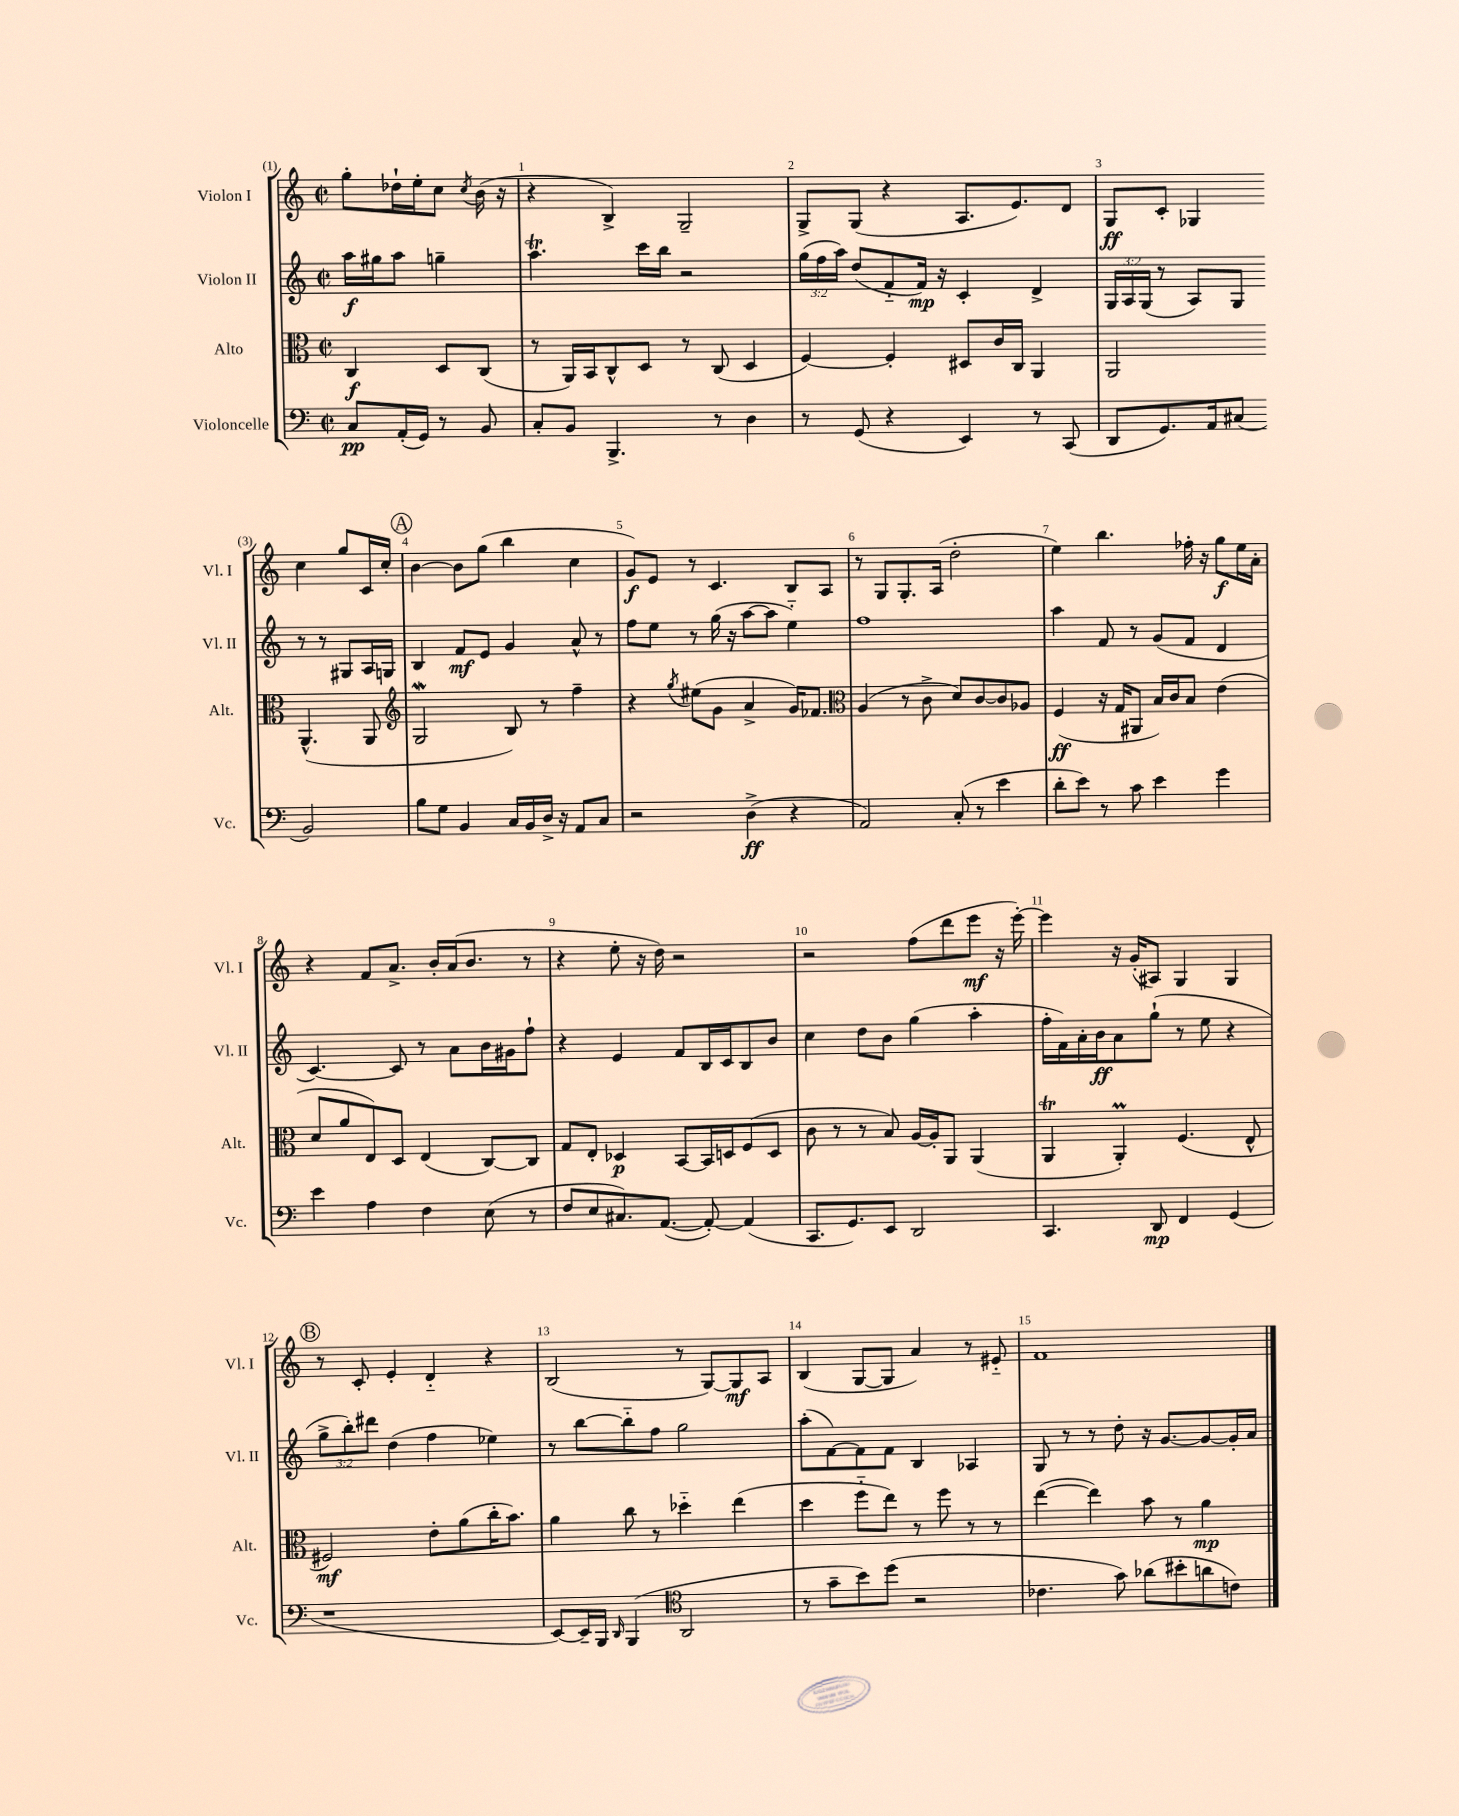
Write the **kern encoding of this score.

**kern	**kern	**kern	**kern
*staff4	*staff3	*staff2	*staff1
*clefF4	*clefC3	*clefG2	*clefG2
*k[]	*k[]	*k[]	*k[]
*M2/2	*M2/2	*M2/2	*M2/2
*met(c|)	*met(c|)	*met(c|)	*met(c|)
8C/L	4C/	16aa\LL	8gg'\L
.	.	16gg#\J	.
(16AA'/L	.	8aa\J	16dd-`\L
16GG/JJ)	.	.	16ee'\J
8r	8D/L	4gg~\	8cc\J
.	.	.	8qcc/
8BB/	(8C/J	.	(16b\
.	.	.	16r
=	=	=	=
8C'/L	8r	4.aa\	4r
8BB/J	16AA/LL)	.	.
.	16BB/J	.	.
4.BBB^/	8C^^/	.	4B^/)
.	8D/J	16ccc\LL	.
.	.	16bb\JJ	.
.	8r	2r	2G~/
8r	(8C/	.	.
4D\	4D/	.	.
=	=	=	=
8r	[4F/)	(24gg\LL	8G^/L
.	.	24ff\	.
.	.	24aa\JJ)	.
(8GG/	.	(8dd/L	(8G/J
4r	4F'/]	8f'~/	4r
.	.	16f/Jk)	.
.	.	16r	.
4EE/)	8D#/L	4c'/	8.A/L
.	16c/L	.	.
.	16C/JJ	.	8.e/)
8r	4AA/	4d^/	.
(8CC/	.	.	8d/J
=	=	=	=
8DD/L	2AA/	24G/LL	8G/L
.	.	24A/	.
.	.	(24G/JJ	.
8.GG/)	.	8r	8c'/J
.	.	8A/L)	4G-/
16AA/k	.	.	.
(8C#/J	.	8G/J	.
2BB/)	(4.AA^^/	8r	4cc\
.	.	8r	.
.	.	8G#/L	8gg/L
.	8AA/	16A/L	16c/L
.	.	16G/JJ	16cc'/JJ
=	=	=	=
*	*clefG2	*	*
8B\L	2G/	4B/	[4b\
8G\J	.	.	.
4BB/	.	8f/L	8b\]L
.	.	8e/J	(8gg\J
16C/LL	8B/)	4g/	4bb\
16BB/	.	.	.
16D^/JJ	8r	.	.
16r	.	.	.
8AA/L	4ff~\	8a^^/	4cc\
8C/J	.	8r	.
=	=	=	=
2r	4r	8ff\L	8g/L)
.	.	8ee\J	8e/J
.	8qgg/	.	.
.	(8ee#\L	8r	8r
.	8g\J	(16gg\	4.c/
.	.	16r	.
(4D^\	4a^/	[8aa\L	.
.	.	8aa\]J	.
4r	16g/LK)	4ee'~\)	8B/L
.	8.f-/J	.	.
.	.	.	8A/J
=	=	=	=
*	*clefC3	*	*
2AA/)	(4A/	1ff	8r
.	.	.	8G/L
.	8r	.	8.G'/
.	8c^\	.	.
.	.	.	(16A/Jk
(8C'/	8d/L)	.	2dd'\
8r	[8c/	.	.
4e\	8c/]	.	.
.	8A-/J	.	.
=	=	=	=
8d'\L	(4F/	4aa\	4ee\)
8e\J)	.	.	.
8r	16r	8f/	4.bb\
.	16G/LK	.	.
8c\	8AA#/J	8r	.
4e\	16B/LL)	(8g/L	.
.	16c/J	.	.
.	8B/J	8f/J	16ff-'\
.	.	.	16r
4g\	(4e\	4d/	8gg\L
.	.	.	16ee\L
.	.	.	16a'\JJ
=	=	=	=
4e\	8d/L	[4.c/)	4r
.	8a/	.	.
4A\	8E/)	.	8f/L
.	8D/J	8c/]	8.a^/J
4F\	(4E/	8r	.
.	.	.	16b'/LL
.	.	8a\L	(16a/J
.	.	.	8.b/J
(8E\	[8C/L)	16b\L	.
.	.	16g#\J	.
8r	8C/]J	8ff`\J	8r
=	=	=	=
8F/L	8G/L	4r	4r
8E/	8E'/J	.	.
8.C#/)	4D-/	4e/	8ee'\
.	.	.	16r
([8.AA/J	.	.	16dd\)
.	[8BB/L	8f/L	2r
8AA'/_)	16BB/]L	16B/L	.
.	16D/J	16c/J	.
(4AA/]	(8F/	8B/	.
.	8D/J	8b/J	.
=	=	=	=
8.CC/L	8c\	4cc\	2r
.	8r	.	.
8.GG/)	.	.	.
.	8r	8dd\L	.
8EE/J	8B/)	8b\J	.
2DD/	[16A/LL	(4gg\	(8ff\L
.	16A'/]J	.	.
.	8AA/J	.	8ddd\
.	(4AA/	4aa'\	8eee\J
.	.	.	16r
.	.	.	[16eee'\)
=	=	=	=
4.CC/	4AA/	16ff'\LL	4eee\]
.	.	16f\)	.
.	.	16a'\	.
.	.	16b\J	.
.	4AA'/)	8a\	16r
.	.	.	(16g'/LK
8DD/	.	(8gg`\J	8A#/J)
4FF/	(4.F/	8r	4G/
.	.	8ee\	.
(4GG/	.	4r	4G/
.	8E^^/	.	.
=	=	=	=
1r	2F#/)	12gg^\L	8r
.	.	12bb'\)	.
.	.	.	8c'/
.	.	12ddd#\J	.
.	.	(4dd\	4e'/
.	8e'\L	4ff\	4d'~/
.	(8a\	.	.
.	16cc'\K	4ee-\)	4r
.	8.b\J)	.	.
=	=	=	=
[8EE/L)	4a\	8r	(2B/
16EE~/]L	.	[8bb\L	.
16BBB/JJ	.	.	.
16qqDD/	.	.	.
(4BBB/	8cc\	8bb'~\]	.
.	8r	8ff\J	.
*clefC4	*	*	*
2AA/	4dd-'~\	2gg\	8r
.	.	.	[8G/L)
.	(4ee\	.	8G/]
.	.	.	8A/J
=	=	=	=
8r	4dd\	(8aa'\L	(4B/
8g~\L	.	[8f\)	.
8b\)	8ff'~\L	8f\]	[8G/L
(8dd\J	8ee\J)	8f\J	8G/]J
2r	8r	4B/	4a/)
.	8ff\	.	.
.	8r	4A-/	8r
.	8r	.	8e#'~/
=	=	=	=
4.c-\	([4ee\	8G/	1f
.	.	8r	.
.	4ee\])	8r	.
8g\)	.	8dd'\	.
(8a-\L	8b\	16r	.
.	.	[8.g/L	.
8b#'\	8r	.	.
8a\	4a\	8g/_	.
8c\J)	.	16g'/]L	.
.	.	16a/JJ	.
==	==	==	==
*-	*-	*-	*-
